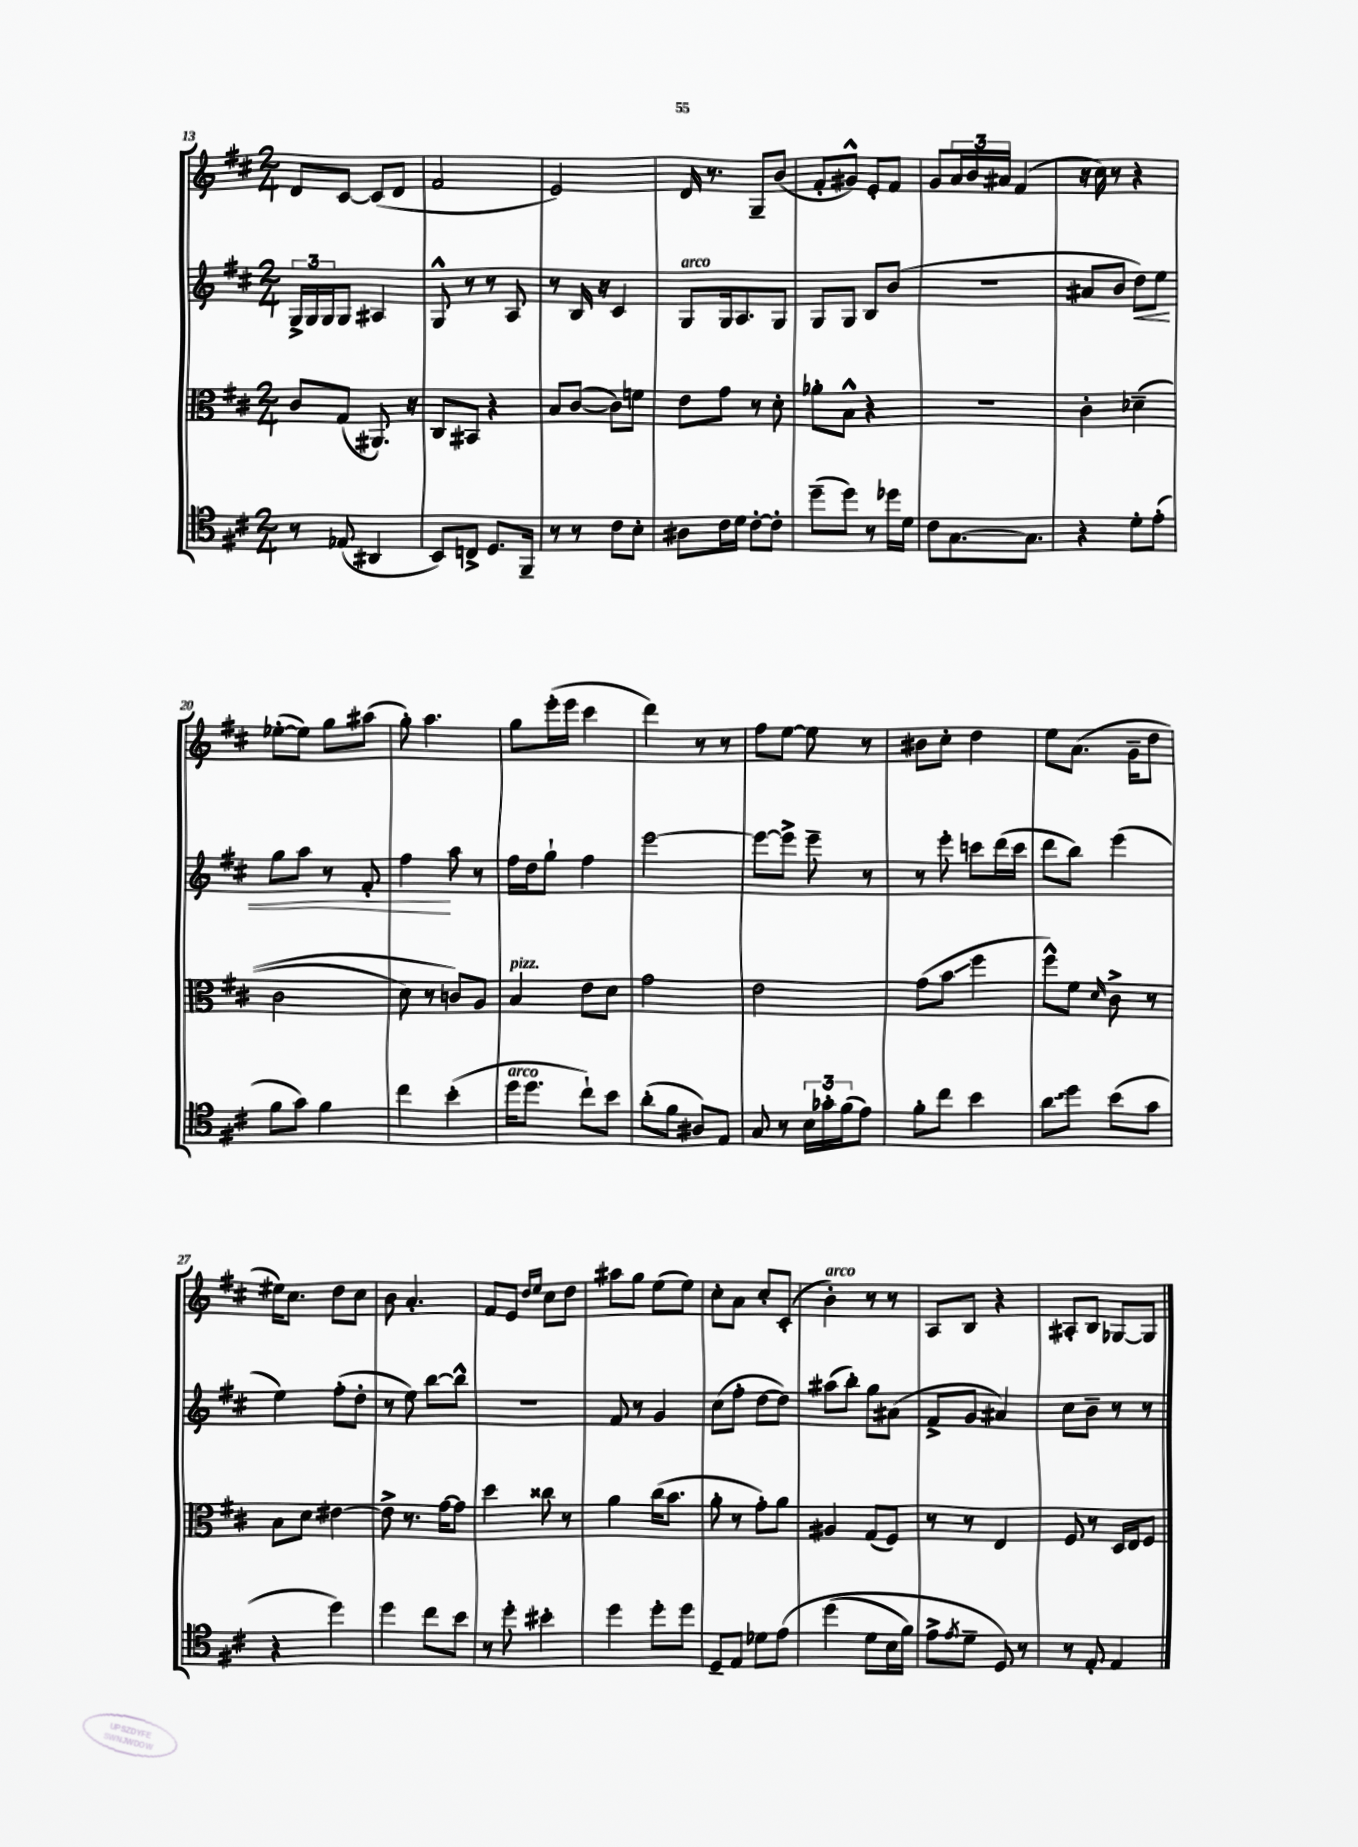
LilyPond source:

<<
\new StaffGroup <<
\new Staff = "s0" {
    \clef treble \key d \major \numericTimeSignature \time 2/4
    d'8 cis'8~ cis'8( d'8 |
    fis'2 |
    e'2) |
    d'16 r8. g8-- b'8( |
    fis'8-. gis'8-^) e'8-. fis'8 |
    g'8 \tuplet 3/2 { a'16 b'16 ais'16 } fis'4( |
    r16 cis''16) r8 r4 |
    ees''8~-.( ees''8) g''8 ais''8( |
    g''8-.) a''4. |
    g''8 e'''16-.( e'''16 cis'''4 |
    d'''4) r8 r8 |
    fis''8 e''8~ e''8 r8 |
    bis'8 cis''8-. d''4 |
    e''8 a'8.( g'16-- d''8 |
    eis''16) cis''8. d''8 cis''8 |
    b'8 a'4.-. |
    fis'8 e'8 \grace { d''16 e''16 } cis''8 d''8 |
    ais''8 g''8 e''8( e''8) |
    cis''8-. a'8 cis''8-. cis'8-.( |
    b'4-.^\markup { \italic "arco" }) r8 r8 |
    a8 b8 r4 |
    ais8-. b8 ges8~ ges8 \bar "|." |
}
\new Staff = "s1" {
    \clef treble \key d \major \numericTimeSignature \time 2/4
    \tuplet 3/2 { g16-> g16 g16 } g8 ais4 |
    g8-^ r8 r8 a8 |
    r8 b16 r16 cis'4 |
    g8^\markup { \italic "arco" } g16 a8. g8 |
    g8 g8 b8 b'8( |
    R2 |
    ais'8 b'8 d''8\<) e''8 |
    g''8 a''8 r8 fis'8-. |
    fis''4\! a''8 r8 |
    fis''16 d''16 g''8-! fis''4 |
    e'''2~ |
    e'''8~ e'''8-> e'''8-- r8 |
    r8 e'''8-. c'''8 d'''16( c'''16 |
    d'''8 b''8) e'''4( |
    e''4) fis''8-.( d''8-. |
    r8 e''8) b''8~ b''8-^ |
    R2 |
    fis'8 r8 g'4 |
    cis''8( fis''8-. d''8~ d''8) |
    ais''8( b''8-.) g''8 ais'8( |
    fis'8-> g'8 ais'4) |
    cis''8 b'8-- r8 r8 \bar "|." |
}
\new Staff = "s2" {
    \clef alto \key d \major \numericTimeSignature \time 2/4
    cis'8 g8( ais,8.) r16 |
    cis8 bis,8 r4 |
    b8 cis'8~( cis'8) f'8 |
    e'8 g'8 r8 d'8-. |
    aes'8-. b8-^ r4 |
    R2 |
    cis'4-. des'4--(\( |
    cis'2 |
    d'8) r8 c'8\) a8 |
    b4^\markup { \italic "pizz." } e'8 d'8 |
    g'2 |
    e'2 |
    g'8( b'8\glissando fis''4 |
    fis''8-^) fis'8 \grace { d'16 } cis'8-> r8 |
    b8 d'8 eis'4~ |
    eis'8-> r8. g'16~ g'8 |
    d''4 cisis''8 r8 |
    a'4 cis''16( b'8. |
    a'8-. r8 g'8-.) a'8 |
    ais4 g8( fis8) |
    r8 r8 e4 |
    fis8 r8 d16 e16 fis8 \bar "|." |
}
\new Staff = "s3" {
    \clef tenor \key d \major \numericTimeSignature \time 2/4
    r8 ees8( ais,4 |
    b,8) c8-> d8. fis,16-- |
    r8 r8 cis'8 b8-. |
    ais8 cis'16 d'16 cis'8~-. cis'8-. |
    d''8--( d''8) r8 des''16 d'16 |
    cis'8 g8.~ g8. |
    r4 d'8-. e'8-.( |
    fis'8 g'8) fis'4 |
    cis''4 b'4-.( |
    d''16^\markup { \italic "arco" } d''8. cis''8-!) b'8 |
    a'8-.( fis'8 ais8) e8 |
    g8 r8 \tuplet 3/2 { b16 ges'16-. fis'16( } e'8) |
    fis'8-. cis''8 b'4 |
    \once \override Glissando.style = #'zigzag a'8\glissando d''8 b'8( g'8 |
    r4 d''4) |
    d''4 cis''8 b'8 |
    r8 d''8-. bis'4-. |
    d''4 d''8-. d''8 |
    d8-- e8 des'8 e'8\( |
    d''4( d'8 b16 fis'16) |
    e'8-> \acciaccatura { e'8 } d'8-- d8\) r8 |
    r8 e8-. e4 \bar "|." |
}
>>
>>
\layout { \context { \Score currentBarNumber = #13 } }
